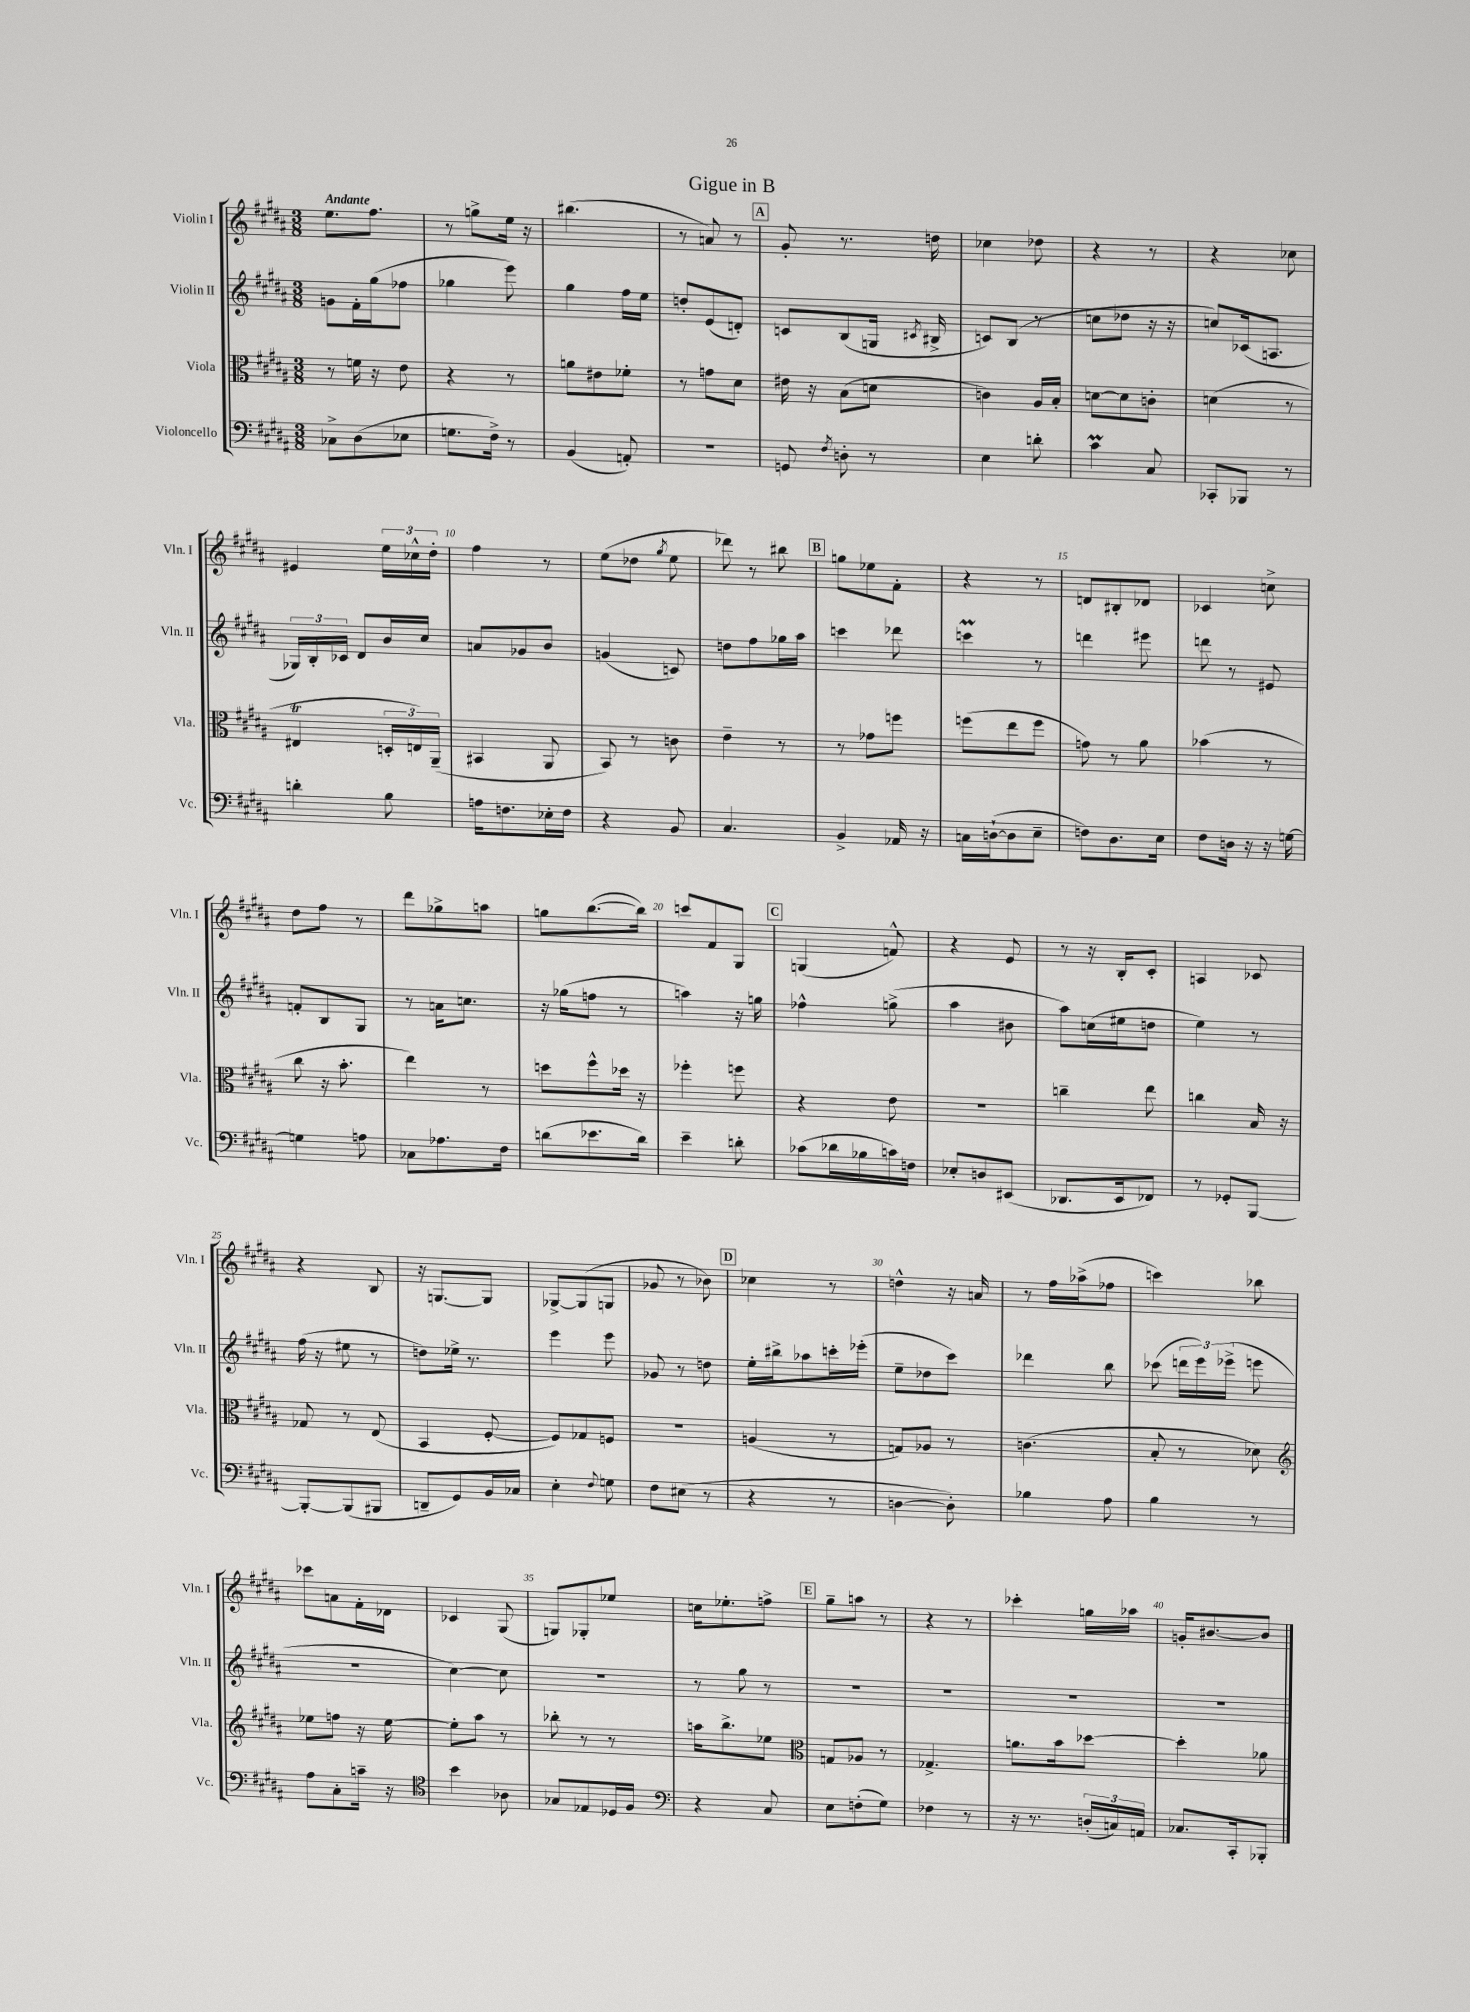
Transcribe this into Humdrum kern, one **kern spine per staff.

**kern	**kern	**kern	**kern
*part4	*part3	*part2	*part1
*staff4	*staff3	*staff2	*staff1
*I"Violoncello	*I"Viola	*I"Violin II	*I"Violin I
*I'Vc.	*I'Vla.	*I'Vln. II	*I'Vln. I
*clefF4	*clefC3	*clefG2	*clefG2
*k[f#c#g#d#a#]	*k[f#c#g#d#a#]	*k[f#c#g#d#a#]	*k[f#c#g#d#a#]
*M3/8	*M3/8	*M3/8	*M3/8
=1	=1	=1	=1
!	!	!	!LO:TX:a:B:t=Andante
8C-X^\L	8r	8gn\L	8.ee\L
(8D#\	16fn\	16f#'\L	.
.	16r	(16gg#\J	8.ff#\J
8E-X\J	8e\	8ff-X\J	.
=2	=2	=2	=2
8.Gn\L	4r	4gg-X\	8r
.	.	.	8ggn^\L
16F#^\Jk)	.	.	.
8r	8r	8eee\)	16ee\Jk
.	.	.	16r
=3	=3	=3	=3
(4BB/	8an\L	4gg#\	(4.bb#X\
.	8e#X\	.	.
8AAn'/)	8f-X'\J	16ff#\LL	.
.	.	16ee\JJ	.
=4	=4	=4	=4
4.r	8r	8ddn'/L	8r
.	8gn\L	(8e/	8an/)
.	8d#\J	8dn'/J)	8r
!!LO:REH:place=s1:t=A
=5	=5	=5	=5
8GGn/	16e#X\	8cn/L	8g#'/
.	16r	.	.
8qF#/	.	.	.
8Dn'\	(8B\L	(8B/	8.r
8r	8dn\J	16Gn/Jk	.
.	.	8qc#X/	.
.	.	16B#X^/	16ddn\
=6	=6	=6	=6
4E\	4cn\)	8cn/L)	4cc-X\
.	.	(8B/J	.
8dn'\	16A#/LL	8r	8dd-X\
.	16B'/JJ	.	.
=7	=7	=7	=7
4c#M\	[8dn\L	8ccn\L	4r
.	8d\]	8dd-X\J	.
8C#/	8cn'\J	16r	8r
.	.	16r	.
=8	=8	=8	=8
8CC-X'/L	(4dn\	8ccn/L)	4r
8BBB-X/J	.	(16c-X/k	.
.	.	8.An/J	.
8r	8r	.	8cc-X\
!!LO:LB:g=z
=9	=9	=9	=9
4dn'\	4E#Xt/	24G-X/LL)	4e#X/
.	.	24B'/	.
.	.	24c-X/JJ	.
.	.	8d#/L	.
8B\	24Dn'/LL	16b/L	24ee\LL
.	24En/)	.	24cc-X^^\
.	.	16cc#/JJ	.
.	(24AA#~/JJ	.	24dd#'\JJ
=10	=10	=10	=10
16An\KL	4BB#X/	8an/L	4ff#\
8.Fn\	.	.	.
.	.	8g-X/	.
16E-X'\L	8AA#/	8b/J	8r
16F\JJ	.	.	.
=11	=11	=11	=11
4r	8BB/)	(4gn/	(8ee\L
.	8r	.	8dd-X\J
.	.	.	8qgg#/
8BB/	8cn\	8cn/)	8ee\
=12	=12	=12	=12
4.C#/	4e~\	8ddn\L	8ddd-X\)
.	.	8ff#\	8r
.	8r	16gg-X\L	8bb#X\
.	.	16aa#\JJ	.
!!LO:REH:place=s1:t=B
=13	=13	=13	=13
4BB^/	8r	4cccn\	8ggn\L
.	8g-X\L	.	8ee-X\
16AA-X/	8ffn\J	8ddd-X\	8f#'\J
16r	.	.	.
=14	=14	=14	=14
16Cn\LL	(8ffn\L	4cccnM\	4r
([16Dn`\J	.	.	.
8D\]	8ee\	.	.
8E~\J	8ff\J	8r	8r
=15	=15	=15	=15
8Fn\L)	8gn\)	4dddn\	8dn/L
8.D#\	8r	.	8B#X'/
.	8a#\	8eee#X\	8d-X/J
16E\Jk	.	.	.
=16	=16	=16	=16
8F#\L	(4b-X\	8dddn\	4c-X/
16Dn\Jk	.	8r	.
16r	.	.	.
16r	8r	8e#X/	8ccn^\
[16Gn\	.	.	.
!!LO:LB:g=z
=17	=17	=17	=17
4Gn\]	8cc#\	8fn'/L	8dd#\L
.	16r	8B/	8ff#\J
.	8.b'\	.	.
8An\	.	8G#/J	8r
=18	=18	=18	=18
8C-X\L	4ee\)	8r	8ddd#\L
8.A-X\	.	16an\KL	8gg-X^\
.	.	8.ccn\J	.
.	8r	.	8aan\J
16F#\Jk	.	.	.
=19	=19	=19	=19
(8dn\L	8ddn\L	16r	8ggn\L
.	.	(16gg-X\KL	.
8.e-X\	8ff#^^\	8ffn\J	([8.bb\
.	16dd-X\Jk	8r	.
16d\Jk)	16r	.	16bb\Jk])
=20	=20	=20	=20
4e~\	4ff-X'\	4aan\)	8cccn/L
.	.	.	8f#/
8dn'\	8ffn\	16r	8G#/J
.	.	16ggn\	.
!!LO:REH:place=s1:t=C
=21	=21	=21	=21
(8c-X\L	4r	4ff-X^^\	(4Gn/
16d-X\L	.	.	.
16B-X\	.	.	.
16cn\)	8e\	(8ggn^\	8fn^^/)
16Fn\JJ	.	.	.
=22	=22	=22	=22
8E-X'/L	4.r	4aa#\	4r
8Dn/	.	.	.
(8EE#X/J	.	8b#X\	8e/
=23	=23	=23	=23
8.DD-X/L	4ccn~\	8aa#\L)	8r
.	.	(16ccn\L	16r
16EE/k	.	16ee#X\J	16B'/KL
8FF-X/J)	8ee\	8ddn\J	8c#'/J
=24	=24	=24	=24
8r	4ccn\	4ee\)	4An/
8GG-X'/L	.	.	.
[8BBB/J	16B/	8r	8c-X/
.	16r	.	.
!!LO:LB:g=z
=25	=25	=25	=25
8BBB'/L_	8G-X/	(16ff#\	4r
.	.	16r	.
(8BBB/]	8r	8ee#X\	.
8BBB#X/J	(8E/	8r	8B/
=26	=26	=26	=26
8DDn~/L	4BB/	8ddn\L)	16r
.	.	.	[8.Gn/L
8GG#/)	.	16ee-X^\Jk	.
.	.	8.r	.
16BB/L	[8F#'/	.	8G/J]
16C-X/JJ	.	.	.
=27	=27	=27	=27
4E'\	8F#/L])	4eee\	[8G-X^/L
.	8G-X/	.	(8G-/]
8qqF#/	.	.	.
8Gn\	8Fn/J	8eee\	8Gn/J
=28	=28	=28	=28
8F#\L	4.r	8g-X/	8g-X/
(8E#X\J	.	8r	8r
8r	.	8ddn\	8b-X\)
!!LO:REH:place=s1:t=D
=29	=29	=29	=29
4r	(4An/	16ee'\LL	4cc-X\
.	.	16bb#X^\J	.
.	.	8aa-X\	.
8r	8r	16cccn'\L	8r
.	.	(16eee-X'\JJ	.
=30	=30	=30	=30
[4Dn\	8Gn/L)	8ee~\L	4ddn^^\
.	8A-X/J	8dd-X\	.
8D'\])	8r	8ccc#\J)	16r
.	.	.	16an/
=31	=31	=31	=31
4B-X\	(4.cn\	4ddd-X\	8r
.	.	.	16ff#\LL
.	.	.	(16aa-X^\J
8A#\	.	8bb\	8ff-X\J
=32	=32	=32	=32
4B\	8B'/	(8ccc-X\	4cccn\)
.	8r	24dddn\LL	.
.	.	24eee\)	.
.	.	(24eee-X^\JJ	.
8r	8d-X\)	8eeen\	8bb-X\
!!LO:LB:g=z
=33	=33	=33	=33
*	*clefG2	*	*
8A#\L	8ee-X\L	4.r	8ccc-X\L
8C#'\	8ffn\J	.	8an\
16cn~\Jk	16r	.	16f#'\L
16r	[16ee-\	.	16d-X\JJ
=34	=34	=34	=34
*clefC4	*	*	*
4b\	8ee-'\L]	[4cc#\)	4c-X/
.	8aa#\J	.	.
8A-X\	8r	8cc#\]	(8G#/
=35	=35	=35	=35
8G-X/L	8bb-X'\	4.r	8Gn/L)
8E-X/	8r	.	8G-X'/
16D-X/L	8r	.	8ee-X/J
16F#/JJ	.	.	.
=36	=36	=36	=36
*clefF4	*	*	*
4r	16aan\KL	8r	16ccn\KL
.	8.bb^\	.	8.ee-X'\
.	.	8gg#\	.
8C#/	8ee-X\J	8r	8ffn^\J
!!LO:REH:place=s1:t=E
=37	=37	=37	=37
*	*clefC3	*	*
8E\L	8Gn/L	4.r	8gg#~\L
(8Fn'\	8A-X/J	.	8aan\J
8G#\J)	8r	.	8r
=38	=38	=38	=38
4F-X\	4.G-X^/	4.r	4r
8r	.	.	8r
=39	=39	=39	=39
16r	8.an\L	4.r	4ccc-X'\
8.r	.	.	.
.	16b\k	.	.
(24Dn'/LL	[8dd-X\J	.	16ggn\LL
24Cn/)	.	.	.
.	.	.	16aa-X\JJ
24AAn/JJ	.	.	.
=40	=40	=40	=40
8.C-X/L	4dd-'\]	4.r	16gn'/KL
.	.	.	[8.b#X/
16CC#'/k	.	.	.
8BBB-X'/J	8a-X\	.	8b#/J]
==	==	==	==
*-	*-	*-	*-
